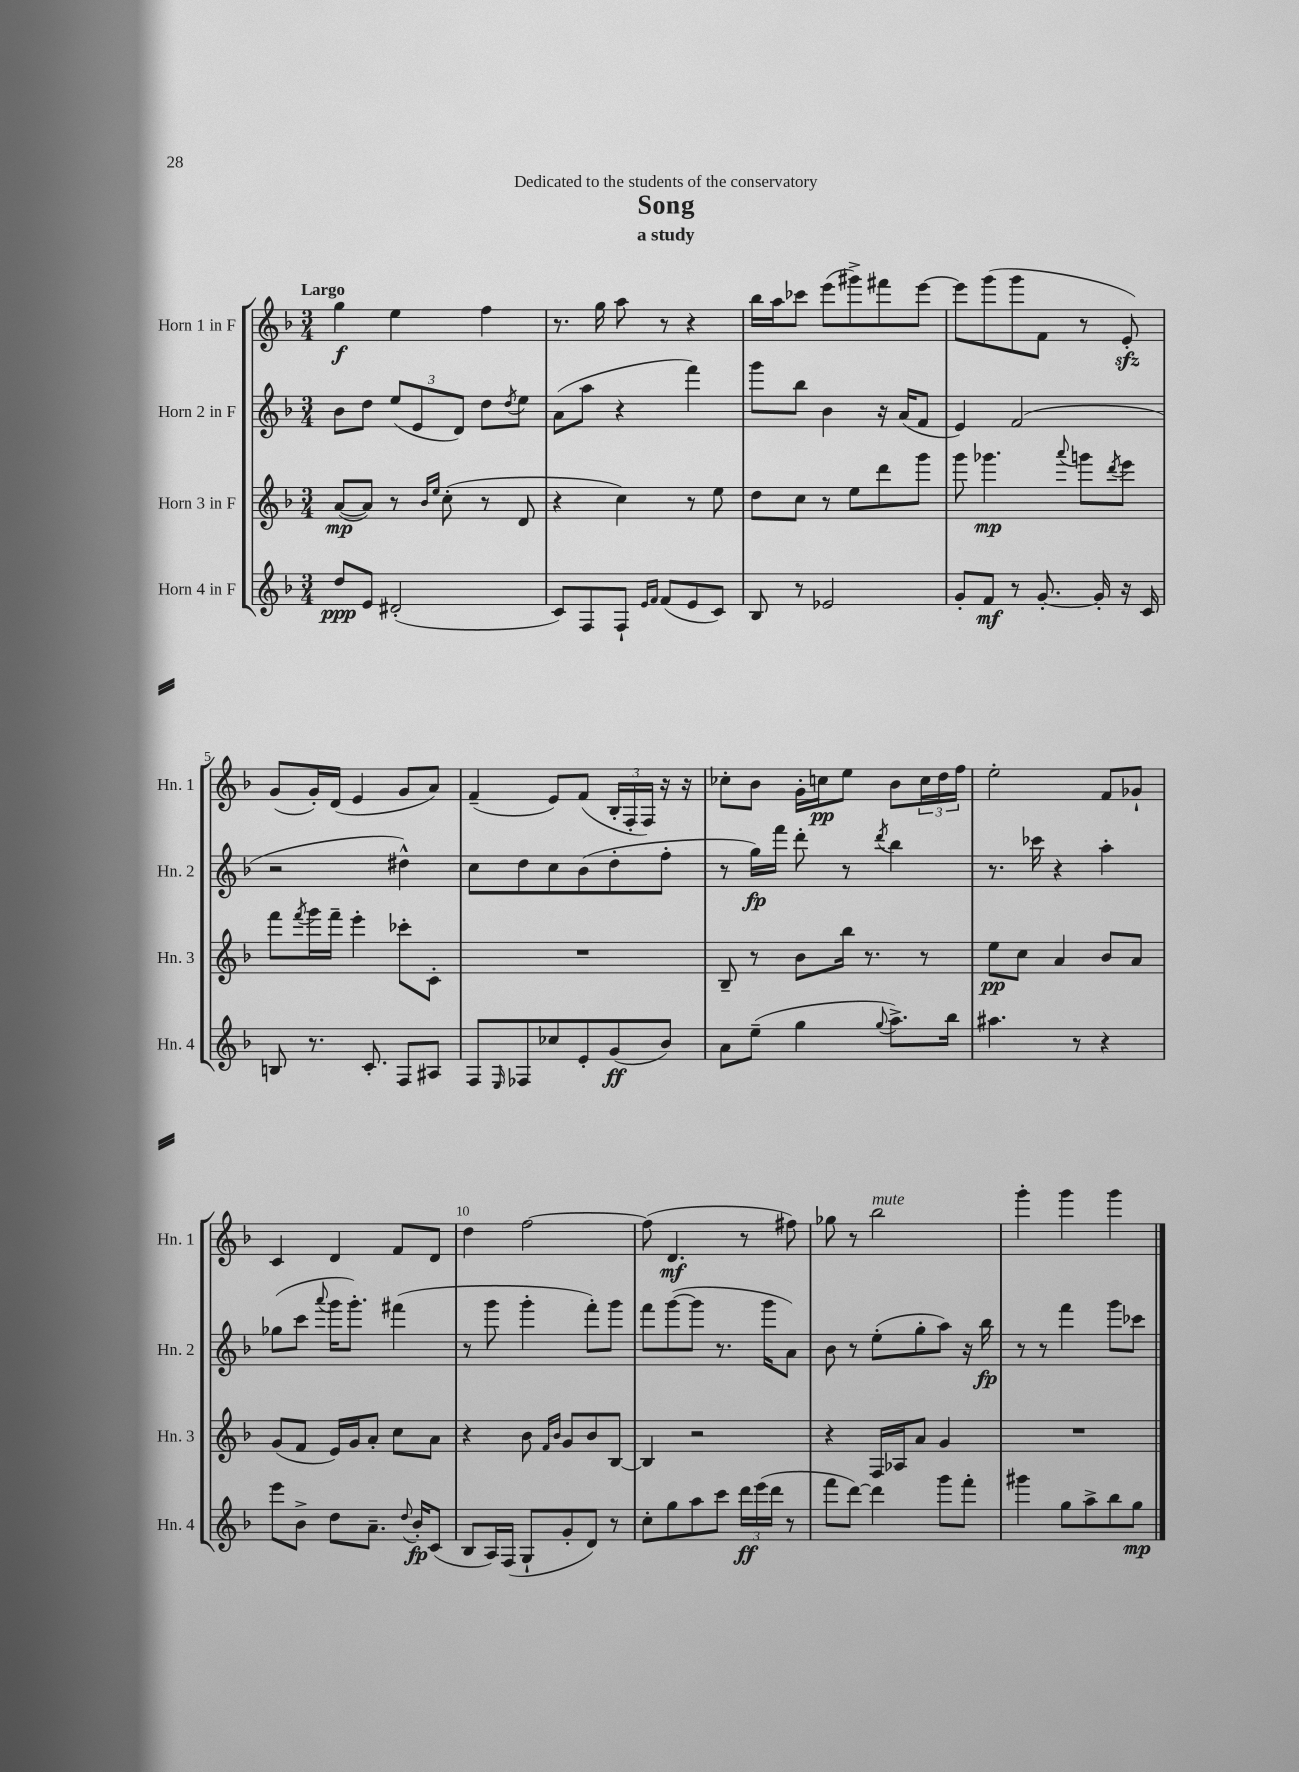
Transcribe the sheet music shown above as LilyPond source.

\header { title = "Song" subtitle = "a study" dedication = "Dedicated to the students of the conservatory" }
<<
\new StaffGroup <<
\new Staff = "s0" \with { instrumentName = "Horn 1 in F" shortInstrumentName = "Hn. 1" } {
    \clef treble \key f \major \numericTimeSignature \time 3/4 \tempo "Largo"
    g''4\f e''4 f''4 |
    r8. g''16 a''8 r8 r4 |
    bes''16 a''16 ces'''8 e'''8( gis'''8->) fis'''8 e'''8~ |
    e'''8 g'''8( g'''8 f'8 r8 e'8-.\sfz) |
    g'8( g'16-.) d'16( e'4 g'8 a'8) |
    f'4--( e'8) f'8( \tuplet 3/2 { bes16-. f16-. f16) } r16 r16 |
    ces''8-. bes'8 g'16-. c''16\pp e''8 bes'8 \tuplet 3/2 { c''16 d''16 f''16 } |
    e''2-. f'8 ges'8-! |
    c'4 d'4 f'8 d'8 |
    d''4 f''2~ |
    f''8( d'4.\mf r8 fis''8) |
    ges''8 r8 bes''2^\markup { \italic "mute" } |
    g'''4-. g'''4 g'''4 \bar "|." |
}
\new Staff = "s1" \with { instrumentName = "Horn 2 in F" shortInstrumentName = "Hn. 2" } {
    \clef treble \key f \major \numericTimeSignature \time 3/4
    bes'8 d''8 \tuplet 3/2 { e''8( e'8 d'8) } d''8 \acciaccatura { d''8 } e''8 |
    a'8( a''8 r4 f'''4) |
    g'''8 bes''8 bes'4 r16 a'16( f'8 |
    e'4) f'2( |
    r2 dis''4-^) |
    c''8 d''8 c''8 bes'8( d''8-. f''8-. |
    r8 g''16\fp) f'''16 d'''8-. r8 \acciaccatura { d'''8 } bes''4 |
    r8. ces'''16 r4 a''4-. |
    ges''8( c'''8 \appoggiatura { a'''8 } g'''16 g'''8.-.) fis'''4( |
    r8 g'''8 g'''4-. f'''8-.) g'''8 |
    f'''8 g'''8~( g'''8 r8. g'''16 a'8) |
    bes'8 r8 e''8-.( g''8-. a''8) r16 bes''16\fp |
    r8 r8 f'''4 g'''8 ces'''8 \bar "|." |
}
\new Staff = "s2" \with { instrumentName = "Horn 3 in F" shortInstrumentName = "Hn. 3" } {
    \clef treble \key f \major \numericTimeSignature \time 3/4
    a'8~\mp( a'8) r8 \grace { bes'16 e''16 } c''8-.( r8 d'8 |
    r4 c''4) r8 e''8 |
    d''8 c''8 r8 e''8 d'''8 g'''8 |
    g'''8 ges'''4.\mp \appoggiatura { a'''8 } g'''8 \acciaccatura { d'''8 } e'''8 |
    f'''8 \acciaccatura { f'''8 } g'''16 f'''16-- e'''4-. ces'''8-. c'8-. |
    R2. |
    bes8-- r8 bes'8 bes''16 r8. r8 |
    e''8\pp c''8 a'4 bes'8 a'8 |
    g'8( f'8 e'16) g'16 a'8-. c''8 a'8 |
    r4 bes'8 \grace { f'16 bes'16 } g'8 bes'8 bes8~ |
    bes4 r2 |
    r4 f16 aes16 a'8 g'4 |
    R2. \bar "|." |
}
\new Staff = "s3" \with { instrumentName = "Horn 4 in F" shortInstrumentName = "Hn. 4" } {
    \clef treble \key f \major \numericTimeSignature \time 3/4
    d''8\ppp e'8 dis'2-.( |
    c'8) f8 f8-! \grace { e'16 f'16 } f'8( e'8 c'8) |
    bes8 r8 ees'2 |
    g'8-. f'8\mf r8 g'8.~-. g'16-. r16 c'16 |
    b8 r8. c'8.-. f8 ais8 |
    f8 \grace { e16 } fes8 ces''8 e'8-. g'8\ff( bes'8) |
    a'8 e''8--( g''4 \appoggiatura { g''8 } a''8.->) bes''16 |
    ais''4. r8 r4 |
    e'''8 bes'8-> d''8 a'8.-- \appoggiatura { d''8 } bes'16-.\fp c'8( |
    bes8 a16) f16( g8-! g'8-. d'8) r8 |
    c''8-. g''8 a''8 c'''8 \tuplet 3/2 { d'''16\ff e'''16( d'''16 } r8 |
    f'''8 d'''8~) d'''4 g'''8 f'''8-. |
    gis'''4 g''8 a''8-> bes''8 g''8\mp \bar "|." |
}
>>
>>
\layout { \context { \Score \override BarNumber.break-visibility = ##(#f #t #t) barNumberVisibility = #(every-nth-bar-number-visible 5) } }
